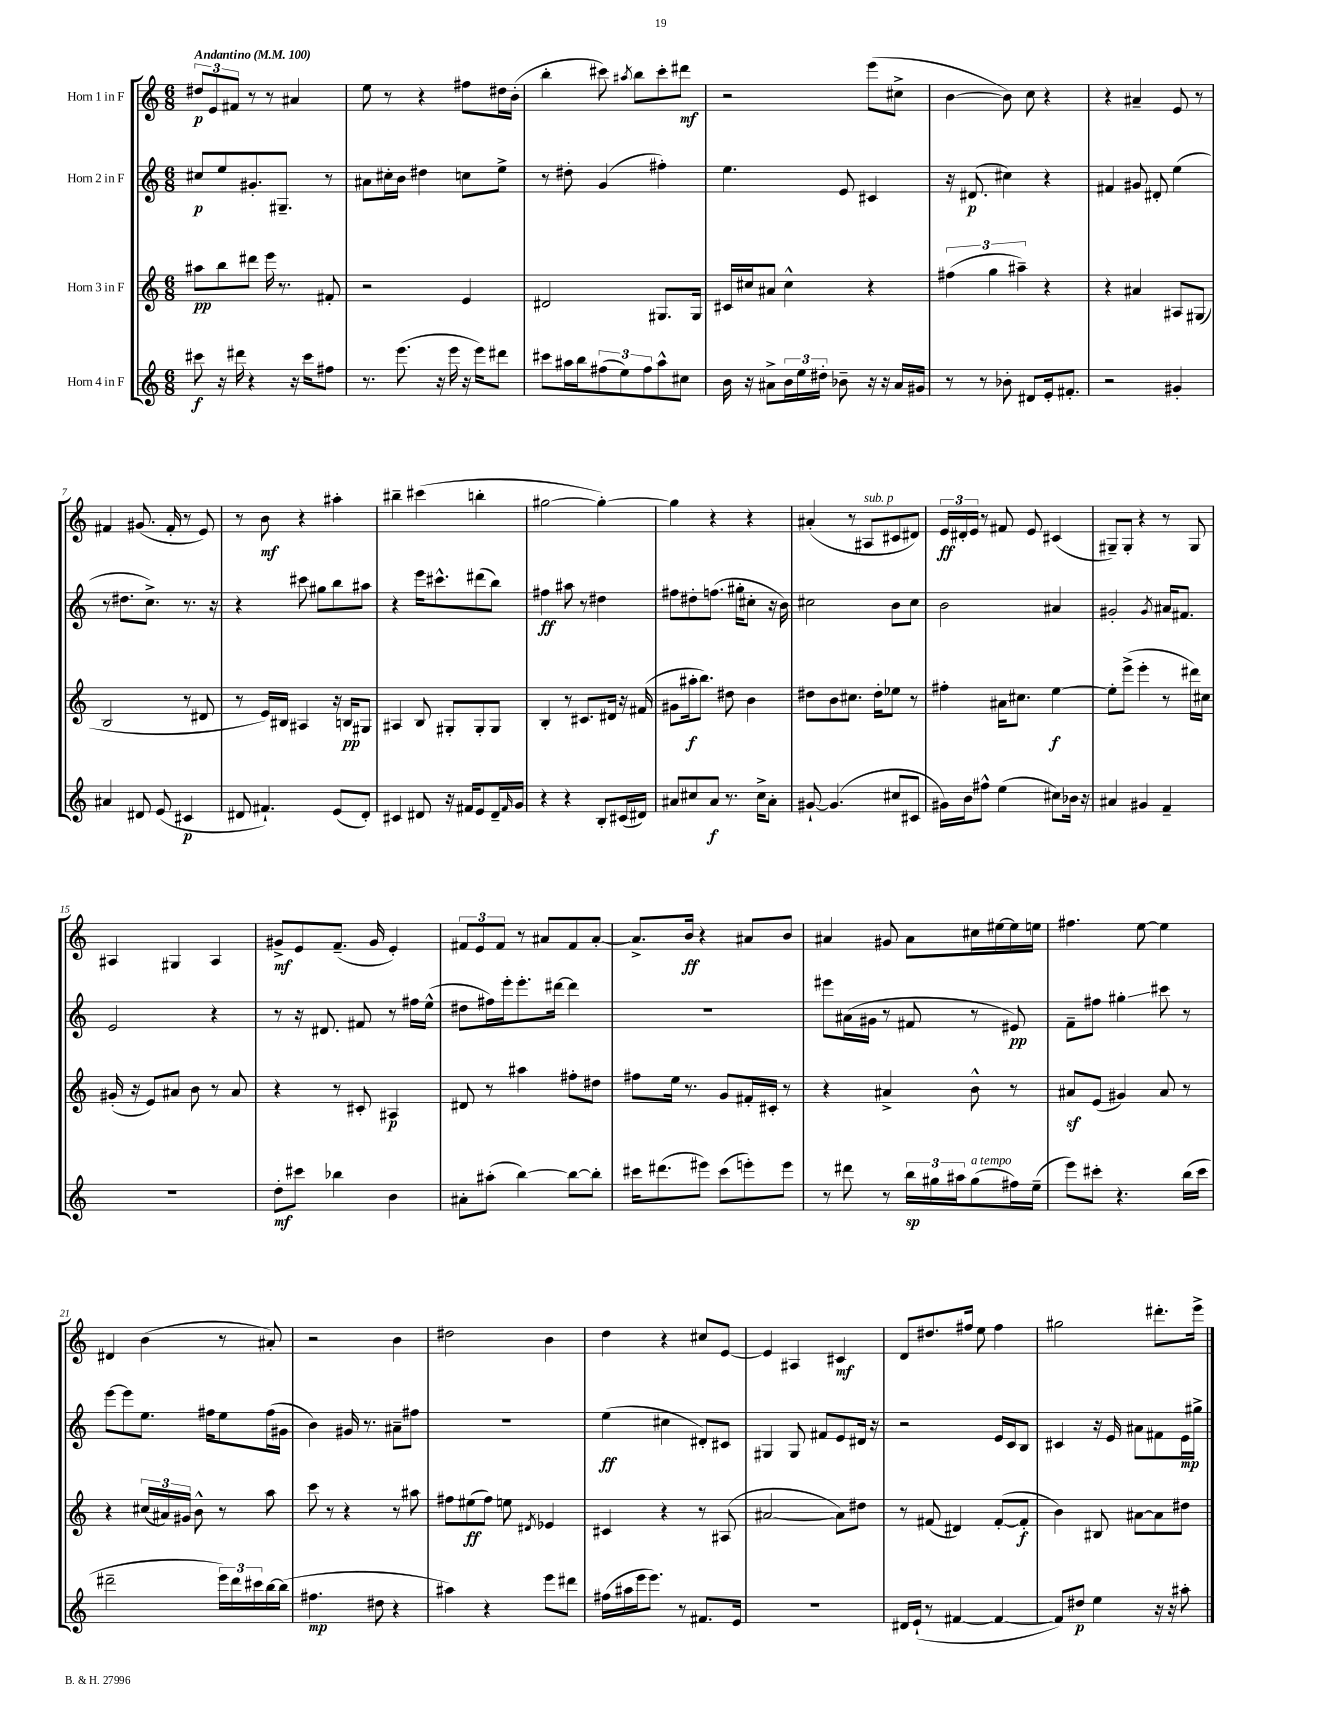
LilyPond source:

<<
\new StaffGroup <<
\new Staff = "s0" \with { instrumentName = "Horn 1 in F" } {
    \clef treble \key c \major \numericTimeSignature \time 6/8 \tempo "Andantino" 4 = 100
    \tuplet 3/2 { dis''8\p e'8 fis'8 } r8 r8 ais'4 |
    e''8 r8 r4 fis''8 dis''16 b'16-.( |
    b''4-. cis'''8) \acciaccatura { ais''8 } b''8 cis'''8-. dis'''8\mf |
    r2 e'''8( cis''8-> |
    b'4~ b'8) c''8 r4 |
    r4 ais'4-- e'8 r8 |
    fis'4 gis'8.( fis'16-. r8 e'8) |
    r8 b'8\mf r4 ais''4-. |
    bis''4-- cis'''4( b''4-. |
    gis''2~ gis''4~-.) |
    gis''4 r4 r4 |
    ais'4-.( r8 ais8^\markup { \italic "sub. p" } cis'8 dis'8) |
    \tuplet 3/2 { e'16\ff dis'16-. e'16 } r8 fis'8 e'8 cis'4( |
    gis8--) gis8-. r4 r8 gis8 |
    ais4 gis4 ais4 |
    gis'8->\mf e'8 f'8.--( gis'16 e'4-.) |
    \tuplet 3/2 { fis'8 e'8 fis'8 } r8 ais'8 fis'8 ais'8~-. |
    ais'8.-> b'16\ff r4 ais'8 b'8 |
    ais'4 gis'8 ais'8 cis''16 eis''16~ eis''16 e''16 |
    fis''4. e''8~ e''4 |
    dis'4 b'4( r8 ais'8-.) |
    r2 b'4 |
    dis''2 b'4 |
    d''4 r4 cis''8 e'8~ |
    e'4 ais4 cis'4\mf |
    d'8 dis''8. fis''16 e''8 fis''4 |
    gis''2 dis'''8.-. e'''16-> \bar "|." |
}
\new Staff = "s1" \with { instrumentName = "Horn 2 in F" } {
    \clef treble \key c \major \numericTimeSignature \time 6/8
    cis''8\p e''8 gis'8.-. gis8.-- r8 |
    ais'8 cis''16-. b'16 dis''4 c''8 e''8-> |
    r8 dis''8-. g'4( fis''4-.) |
    e''4. e'8 cis'4 |
    r16 dis'8.\p( cis''4) r4 |
    fis'4 gis'8 dis'8-. e''4( |
    r8 dis''8. c''8.->) r8. r16 |
    r4 cis'''8 gis''8 b''8 ais''8 |
    r4 e'''16 cis'''8.-^ dis'''8( b''8) |
    fis''4\ff ais''8 r8 dis''4 |
    fis''8 dis''8-. f''8.( gis''16-. cis''8-. r16 b'16) |
    cis''2 b'8 cis''8 |
    b'2 ais'4 |
    gis'2-. \acciaccatura { gis'8 } ais'16 fis'8. |
    e'2 r4 |
    r8 r16 dis'8. fis'8 r8 fis''16 e''16-^( |
    dis''8 fis''16) e'''16-. e'''8.-. dis'''16~ dis'''4 |
    R2. |
    eis'''8 ais'16( gis'16 r8 fis'8 r8 eis'8\pp) |
    f'8-- fis''8 gis''4-.\glissando cis'''8 r8 |
    e'''8~ e'''8 e''8. fis''16 e''8 fis''16( gis'16 |
    b'4) gis'16 r8. ais'8-- fis''8 |
    R2. |
    e''4\ff( cis''4 dis'8-.) cis'8 |
    gis4 gis8 fis'8 e'8 dis'16 r16 |
    r2 e'16 c'16 b8 |
    cis'4 r16 e'16 ais'8 fis'8 e'16\mp gis''16-> \bar "|." |
}
\new Staff = "s2" \with { instrumentName = "Horn 3 in F" } {
    \clef treble \key c \major \numericTimeSignature \time 6/8
    ais''8\pp b''8 dis'''8 e'''16 r8. fis'8-. |
    r2 e'4 |
    dis'2 gis8. gis16 |
    cis'16 cis''16 ais'8 cis''4-^ r4 |
    \tuplet 3/2 { fis''4( g''4 ais''4--) } r4 |
    r4 ais'4 ais8 gis8( |
    b2 r8 dis'8 |
    r8 e'16) bis16 ais4 r16 b16\pp gis8 |
    ais4 b8 gis8-. gis8-. gis8 |
    b4-. r8 cis'8. dis'16 r16 fis'16( |
    gis'8 ais''16-.\f b''8.) dis''8 b'4 |
    dis''8 b'8 cis''8. dis''16-. ees''8 r8 |
    fis''4-. ais'16 cis''8. e''4~\f |
    e''8-. e'''8->( e'''4-. r8 dis'''16) cis''16 |
    gis'16-.( r16 e'8) ais'8 b'8 r8 ais'8 |
    r4 r8 cis'8-. ais4\p |
    dis'8 r8 ais''4 fis''8-. dis''8 |
    fis''8 e''16 r8. g'8 fis'16-. cis'16-. r8 |
    r4 ais'4-> b'8-^ r8 |
    ais'8\sf e'8( gis'4) ais'8 r8 |
    r4 \tuplet 3/2 { cis''16( ais'16) gis'16 } b'8-^ r8 a''8 |
    c'''8 r8 r4 r8 ais''8 |
    fis''8 eis''8\ff( fis''8) e''8 \acciaccatura { dis'8 } ees'4 |
    cis'4 r4 r8 ais8( |
    ais'2~ ais'8) dis''8 |
    r8 fis'8( dis'4) fis'8~-.( fis'8-.\f |
    b'4) bis8 ais'8~ ais'8 dis''8 \bar "|." |
}
\new Staff = "s3" \with { instrumentName = "Horn 4 in F" } {
    \clef treble \key c \major \numericTimeSignature \time 6/8
    cis'''8\f r16 dis'''16 r4 r16 cis'''16 fis''8 |
    r8. e'''8.( r16 e'''16 r16 e'''16) dis'''8 |
    cis'''8 ais''16 b''16 \tuplet 3/2 { fis''8( e''8) fis''8 } ais''8-^ cis''8 |
    b'16 r16 ais'8-> \tuplet 3/2 { b'16 e''16 dis''16-. } bes'8-- r16 r16 ais'16 gis'16 |
    r8 r8 bes'8-. dis'8 e'16-. fis'8.-. |
    r2 gis'4-. |
    ais'4 dis'8 e'8( cis'4\p |
    dis'8 fis'4.-!) e'8( dis'8-.) |
    cis'4 dis'8 r16 fis'16 e'8 dis'16-- \grace { fis'16 } g'16 |
    r4 r4 b8-. cis'16( dis'16) |
    ais'8 cis''8 ais'8\f r8. cis''16-> ais'8-. |
    gis'8~-! gis'4.( cis''8 cis'8 |
    gis'16) b'16 fis''8-^ e''4( cis''8) bes'16 r16 |
    ais'4 gis'4 f'4-- |
    R2. |
    d''8-.\mf cis'''8 bes''4 b'4 |
    ais'8-. ais''8-.( b''4~) b''8~ b''8-. |
    cis'''16 dis'''8.( eis'''8) cis'''8( e'''8-.) e'''8 |
    r8 dis'''8 r8 \tuplet 3/2 { b''16\sp gis''16 ais''16 } gis''8^\markup { \italic "a tempo" }( fis''16) e''16--( |
    e'''8) cis'''8-. r4. b''16( cis'''16 |
    dis'''2-- \tuplet 3/2 { e'''16) dis'''16 cis'''16 } b''16~ b''16( |
    fis''4.\mp dis''8 r4 |
    ais''4) r4 e'''8 dis'''8 |
    fis''16( ais''16 e'''16 e'''8.) r8 fis'8. e'16 |
    R2. |
    dis'16 e'16-!( r8 fis'4~ fis'4~ |
    fis'8) dis''8\p e''4 r16 r16 ais''8-. \bar "|." |
}
>>
>>
